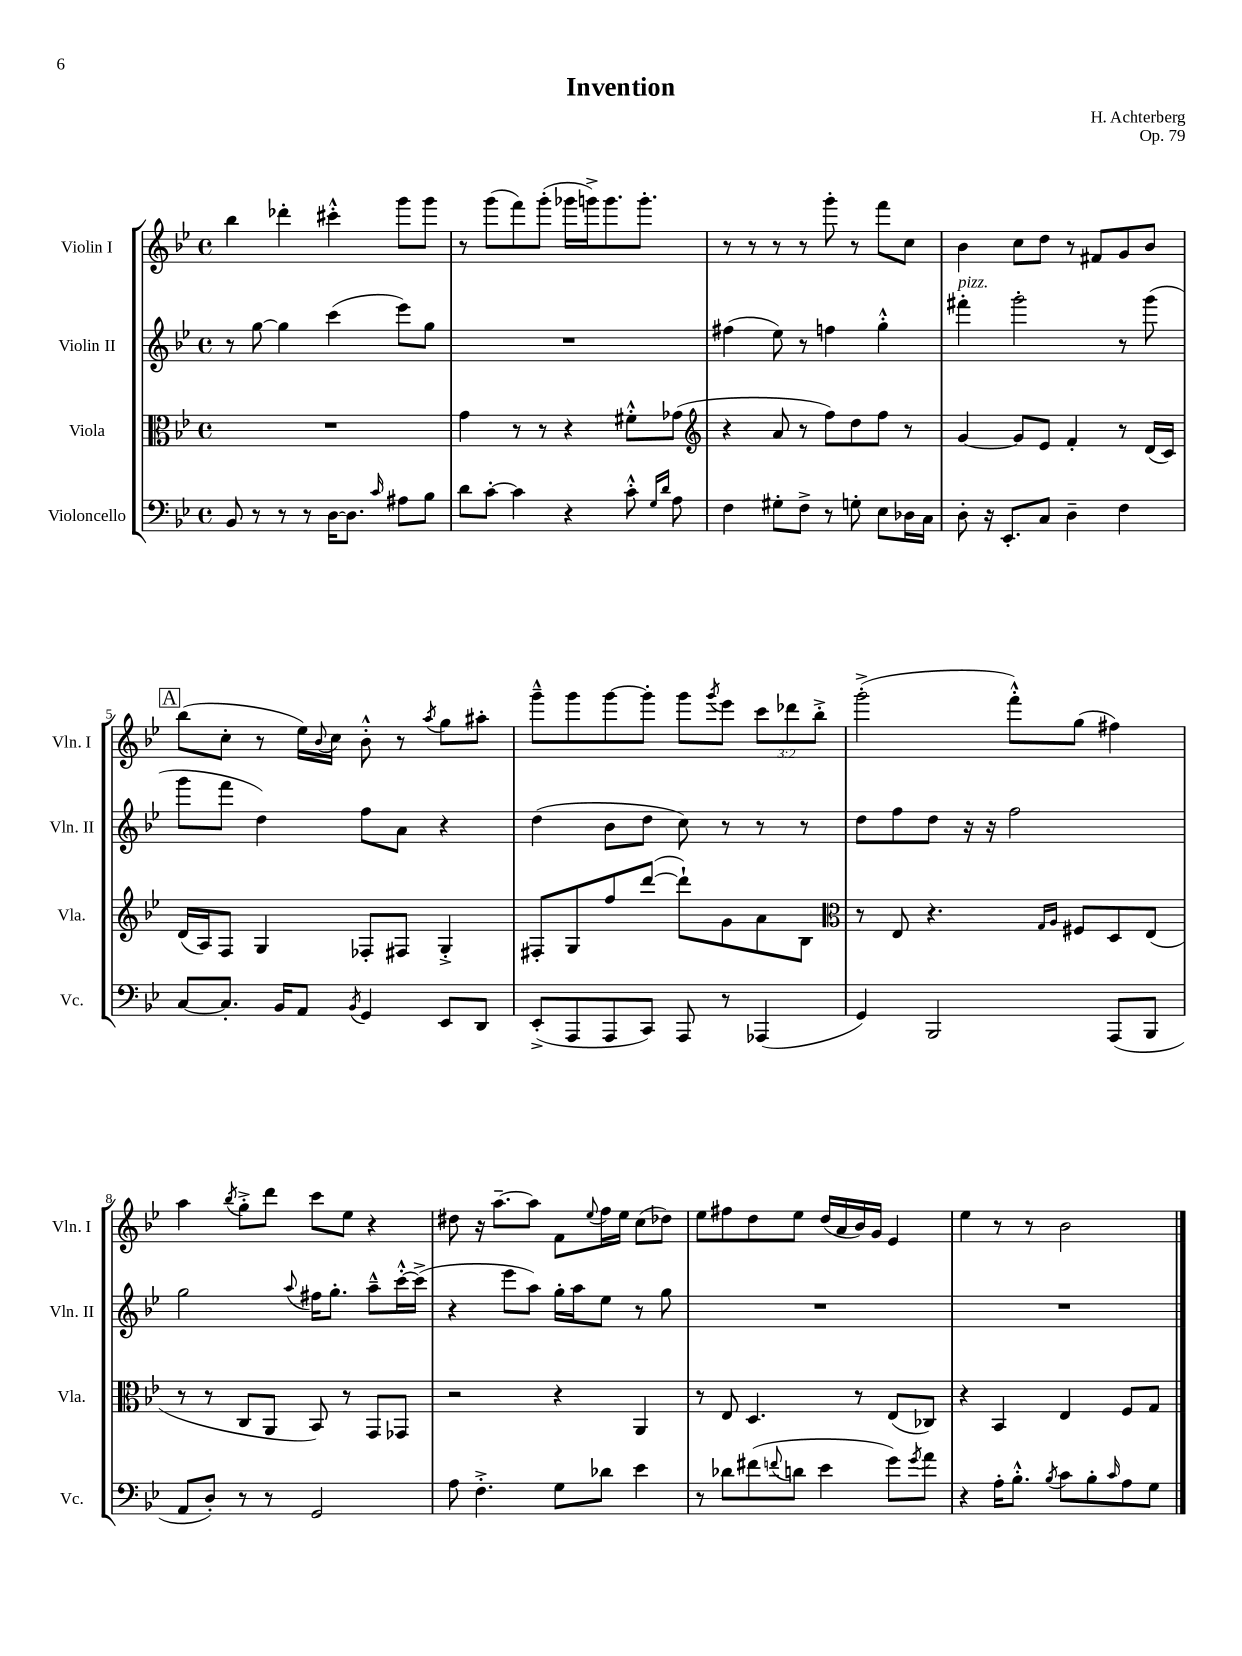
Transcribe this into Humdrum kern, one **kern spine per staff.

**kern	**kern	**kern	**kern
*part4	*part3	*part2	*part1
*staff4	*staff3	*staff2	*staff1
*I"Violoncello	*I"Viola	*I"Violin II	*I"Violin I
*I'Vc.	*I'Vla.	*I'Vln. II	*I'Vln. I
*clefF4	*clefC3	*clefG2	*clefG2
*k[b-e-]	*k[b-e-]	*k[b-e-]	*k[b-e-]
*M4/4	*M4/4	*M4/4	*M4/4
*met(c)	*met(c)	*met(c)	*met(c)
=1	=1	=1	=1
8BB-/	1r	8r	4bb-\
8r	.	[8gg\	.
8r	.	4gg\]	4ddd-X'\
8r	.	.	.
[16D\KL	.	(4ccc\	4ccc#X'^^\
8.D\J]	.	.	.
16qqc/	.	.	.
8A#X\L	.	8eee-\L)	8ggg\L
8B-\J	.	8gg\J	8ggg\J
=2	=2	=2	=2
8d\L	4g\	1r	8r
[8c'\J	.	.	(8ggg\L
4c\]	8r	.	8fff\)
.	8r	.	(8ggg'\J
4r	4r	.	16ggg-X\LL
.	.	.	16gggn^\J)
.	.	.	8.ggg\
8c'^^\	8f#X'^^\L	.	.
.	.	.	8.ggg'\J
16qqG/LL	.	.	.
16qqd/JJ	.	.	.
8A\	(8g-X\J	.	.
=3	=3	=3	=3
*	*clefG2	*	*
4F\	4r	(4ff#X\	8r
.	.	.	8r
8G#X'\L	8a/	8ee-\)	8r
8F^\J	8r	8r	8r
8r	8ff\L)	4ffn\	8ggg'\
8Gn'\	8dd\	.	8r
8E-\L	8ff\J	4gg'^^\	8fff\L
16D-X\L	8r	.	8cc\J
16C\JJ	.	.	.
=4	=4	=4	=4
!	!	!LO:TX:a:i:t=pizz.	!
8D'\	[4g/	4fff#X'\	4b-\
16r	.	.	.
8.EE-'/L	.	.	.
.	8g/L]	2ggg'\	8cc\L
8C/J	8e-/J	.	8dd\J
4D~\	4f'/	.	8r
.	.	.	8f#X/L
4F\	8r	8r	8g/
.	(16d/LL	(8ggg\	8b-/J
.	16c/JJ)	.	.
!!LO:LB:g=z
!!LO:REH:place=s1:t=A
=5	=5	=5	=5
[8C/L	(16d/LL	8ggg\L	(8bb-\L
.	16A/J)	.	.
8.C'/J]	8F/J	8fff\J	8cc'\J
.	4G/	4dd\)	8r
16BB-/KL	.	.	.
8AA/J	.	.	16ee-\LL)
.	.	.	8qqb-/
.	.	.	16cc\JJ
8qBB-/	.	.	.
4GG/	8F-X'/L	8ff\L	8b-'^^\
.	8F#X/J	8a\J	8r
.	.	.	8qaa/
8EE-/L	4G'^/	4r	8gg\L
8DD/J	.	.	8aa#X'\J
=6	=6	=6	=6
(8EE-'^/L	8F#X'/L	(4dd\	8ggg~^^\L
8AAA/	8G/	.	8ggg\
8AAA/	8ff/	8b-\L	[8ggg\
8CC/J)	([8ddd/J	8dd\J	8ggg'\J]
8AAA/	8ddd`\L])	8cc\)	8ggg\L
.	.	.	8qggg/
8r	8g\	8r	8eee-\J
(4AAA-X/	8a\	8r	12ccc\L
.	.	.	12ddd-X\
.	8B-\J	8r	.
.	.	.	12bb-'^\J
=7	=7	=7	=7
*	*clefC3	*	*
4GG/)	8r	8dd\L	(2ggg'^\
.	8E-/	8ff\	.
2BBB-/	4.r	8dd\J	.
.	.	16r	.
.	.	16r	.
.	.	2ff\	8fff'^^\L)
.	16qqG/LL	.	.
.	16qqA/JJ	.	.
.	8F#X/L	.	(8gg\J
(8AAA/L	8D/	.	4ff#X\)
8BBB-/J	(8E-/J	.	.
!!LO:LB:g=z
=8	=8	=8	=8
8AA/L	8r	2gg\	4aa\
8D'/J)	8r	.	.
.	.	.	8qbb-/
8r	8C/L	.	8gg'^\L
8r	8AA/J	.	8ddd\J
.	.	8qqaa/	.
2GG/	8BB-/)	16ff#X\KL	8ccc\L
.	.	8.gg'\J	.
.	8r	.	8ee-\J
.	8GG/L	8aa~^^\L	4r
.	8GG-X/J	[16ccc'^^\L	.
.	.	(16ccc^\JJ]	.
=9	=9	=9	=9
8A\	2r	4r	8dd#X\
4.F'^\	.	.	16r
.	.	.	[8.aa~\L
.	.	8eee-\L	.
.	.	8aa\J)	8aa\J]
8G\L	4r	16gg'\LL	8f\L
.	.	16aa\J	.
.	.	.	8qqee-/
8d-X\J	.	8ee-\J	16ff\L
.	.	.	16ee-\JJ
4e-\	4AA/	8r	(8cc\L
.	.	8gg\	8dd-X\J)
=10	=10	=10	=10
8r	8r	1r	8ee-\L
8d-X\L	8E-/	.	8ff#X\
(8f#X\	4.D/	.	8dd\
8qqfn/	.	.	.
8dn\J	.	.	8ee-\J
4e-\	.	.	(16dd/LL
.	.	.	16a/
.	8r	.	16b-/)
.	.	.	16g/JJ
8g\L)	(8E-/L	.	4e-/
8qg/	.	.	.
8a\J	8C-X/J)	.	.
=11	=11	=11	=11
4r	4r	1r	4ee-\
16A'\KL	4BB-/	.	8r
8.B-'^^\J	.	.	.
.	.	.	8r
8qB-/	.	.	.
8c\L	4E-/	.	2b-\
8B-'\	.	.	.
16qqc/	.	.	.
8A\	8F/L	.	.
8G\J	8G/J	.	.
==	==	==	==
*-	*-	*-	*-
